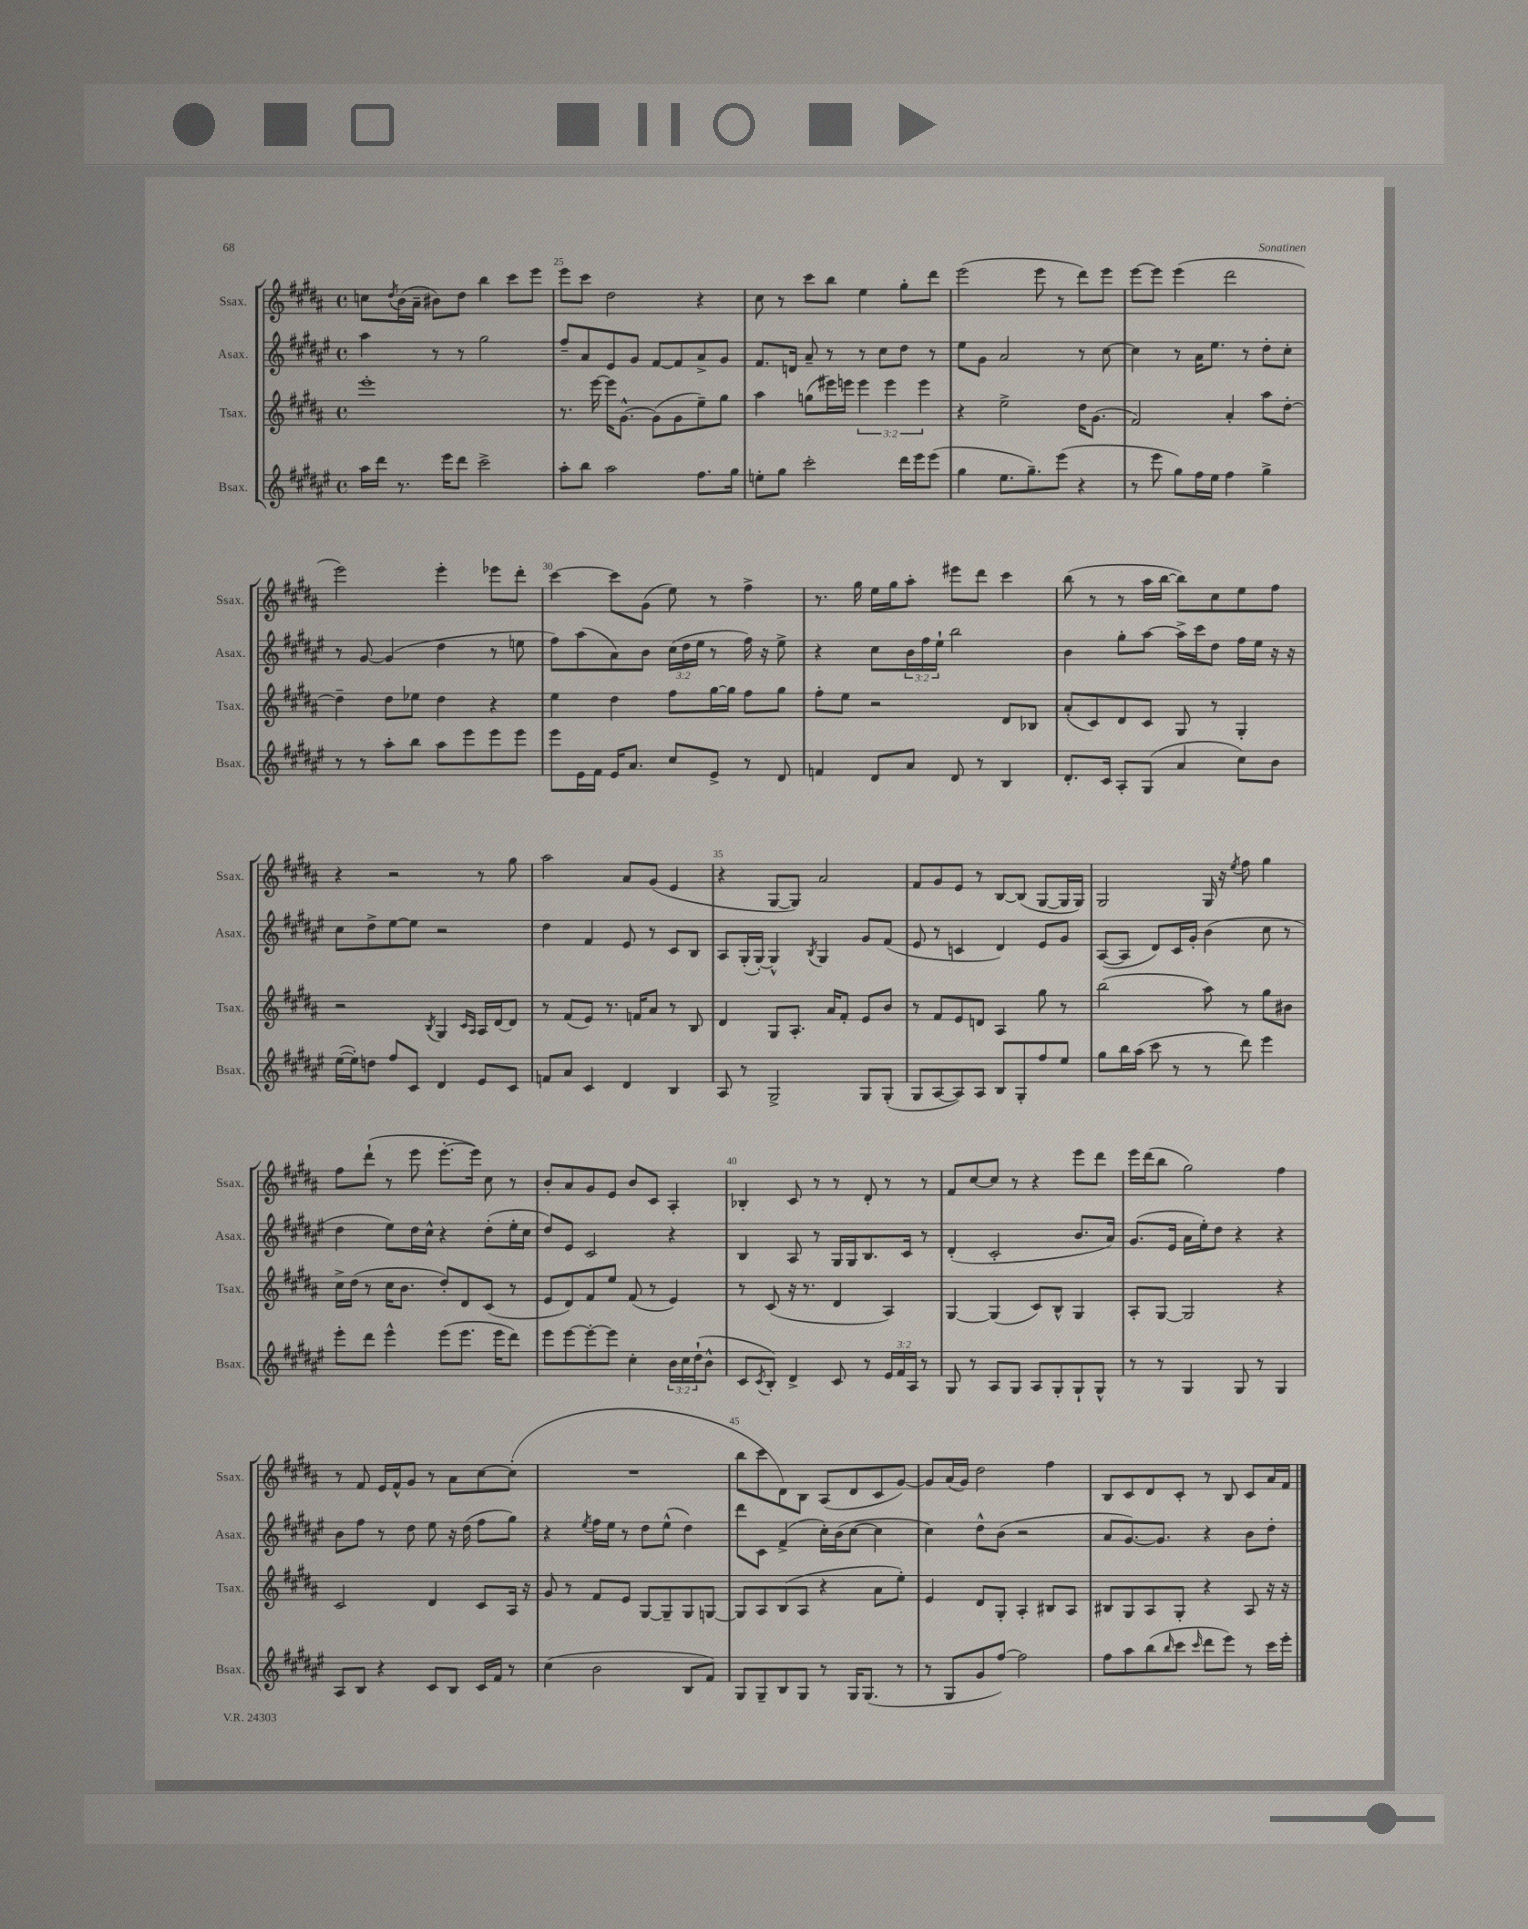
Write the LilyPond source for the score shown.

<<
\new StaffGroup <<
\new Staff = "s0" \with { instrumentName = "Ssax." shortInstrumentName = "Ssax." } {
    \clef treble \key b \major \defaultTimeSignature \time 4/4
    c''8 \acciaccatura { dis''8 } b'16( ais'16-- bis'8) dis''8 b''4 cis'''8 e'''8 |
    e'''8 cis'''8 dis''2 r4 |
    cis''8 r8 cis'''8 b''8 e''4 gis''8-. dis'''8 |
    e'''2( e'''8 r8 dis'''8) e'''8 |
    e'''8~ e'''8 e'''4( dis'''2 |
    e'''2) e'''4-. ees'''8 dis'''8-. |
    cis'''4~ cis'''8 gis'8( e''8) r8 fis''4-> |
    r8. gis''16 e''16 gis''16 ais''8-. eis'''8 dis'''8 cis'''4 |
    b''8( r8 r8 ais''16 b''16~ b''8) cis''8 e''8 fis''8 |
    r4 r2 r8 gis''8 |
    ais''2 ais'8 gis'8( e'4 |
    r4 gis8~ gis8) ais'2 |
    fis'8 gis'8 e'8 r8 b8~ b8( gis8~ gis16 gis16) |
    gis2 gis16 r16 \acciaccatura { e''8 } fis''8 gis''4 |
    fis''8 dis'''8-!( r8 e'''8 e'''8.~-. e'''16) cis''8 r8 |
    b'8-. ais'8 gis'8 e'8 b'8 cis'8 ais4-. |
    bes4-. cis'8 r8 r8 dis'8-. r8 r8 |
    fis'8 cis''8~ cis''8 r8 r4 e'''8 dis'''8 |
    e'''16 dis'''16( b''8 gis''2) fis''4 |
    r8 fis'8 e'16 fis'16-^ gis'8 r8 ais'8 cis''8~ cis''8-.( |
    R1 |
    b''8 cis'''8 dis'8) b8 ais8( dis'8 cis'8 gis'8~) |
    gis'8 ais'16( gis'16) dis''2 fis''4 |
    b8 cis'8 dis'8 cis'8-. r8 b8 cis'8 ais'16 fis'16 \bar "|." |
}
\new Staff = "s1" \with { instrumentName = "Asax." shortInstrumentName = "Asax." } {
    \clef treble \key fis \major \defaultTimeSignature \time 4/4 \override Staff.TupletNumber.text = #tuplet-number::calc-fraction-text
    ais''4 r8 r8 gis''2 |
    fis''8-- ais'8 eis'8 gis'8 fis'8~ fis'8 ais'8-> gis'8 |
    fis'8. d'16 ais'8-- r8 r8 cis''8 dis''8 r8 |
    eis''8 gis'8 ais'2 r8 cis''8~ |
    cis''4 r8 ais'16 eis''8. r8 dis''8-. cis''8-. |
    r8 gis'8~ gis'4( dis''4 r8 e''8 |
    fis''8) ais''8( ais'8) b'8 \tuplet 3/2 { cis''16( dis''16 eis''16 } r8 fis''16) r16 eis''8-> |
    r4 cis''8 \tuplet 3/2 { b'16 fis''16 eis''16-! } b''2 |
    b'4 gis''8-. ais''8~ ais''16-> cis'''16 dis''8 fis''16 eis''16 r16 r16 |
    cis''8 dis''8-> eis''8~ eis''8 r2 |
    dis''4 fis'4 eis'8 r8 cis'8 b8 |
    ais8 gis16-.( gis16~-.) gis4-^ \acciaccatura { b8 } gis4 gis'8 fis'8( |
    eis'8 r8 c'4 dis'4) eis'8 gis'8 |
    ais8~( ais8 dis'8) cis'16 gis'16-. b'4( cis''8 r8 |
    dis''4 eis''8) dis''16 cis''16-^ r4 dis''8-.( eis''16-. cis''16 |
    dis''8) eis'8 cis'2 r4 |
    b4 ais8 r8 gis16 gis16 b8. cis'16 r8 |
    dis'4-.( cis'2-. b'8. ais'16) |
    gis'8.( eis'16 ais'16 eis''16-.) dis''8 r4 r4 |
    b'8 fis''8 r8 dis''8 eis''8 r16 dis''16( fis''8 gis''8) |
    r4 \acciaccatura { eis''8 } fis''16 eis''16 r8 dis''8 eis''8-^( dis''4) |
    dis'''8 cis'8 fis'4->( cis''16-.) b'16( cis''8~ cis''4 |
    cis''4) dis''8-^ b'8( r2 |
    ais'8 gis'8.~) gis'8. r4 b'8 dis''8-. \bar "|." |
}
\new Staff = "s2" \with { instrumentName = "Tsax." shortInstrumentName = "Tsax." } {
    \clef treble \key b \major \defaultTimeSignature \time 4/4 \override Staff.TupletNumber.text = #tuplet-number::calc-fraction-text
    e'''1-. |
    r8. e'''16~ e'''16 gis'8.~-^ gis'8( gis'8 e''8--) gis''8 |
    ais''4 g''8( eis'''16) e'''16 \tuplet 3/2 { e'''4 e'''4 e'''4 } |
    r4 e''2-> dis''16 gis'8.( |
    fis'2) ais'4-. ais''8 dis''8~-. |
    dis''4-- dis''8 ees''8 dis''4 r4 |
    e''4 dis''4 fis''8 gis''16~ gis''16 fis''8 gis''8 |
    fis''8-. e''8 r2 dis'8 bes8 |
    ais'8-.( cis'8) dis'8 cis'8 gis8 r8 gis4-. |
    r2 \acciaccatura { b8 } gis4 \grace { cis'16 ais16 } ais16 dis'16~ dis'8 |
    r8 fis'8( e'8) r8. f'16 ais'8 r8 b8 |
    dis'4 gis8 ais8.-. ais'16 fis'8-. e'8 b'8 |
    r8 fis'8 e'8 d'8 ais4 gis''8 r8 |
    b''2( ais''8) r8 gis''8 bis'8 |
    cis''16-> dis''16( r8 cis''16 b'8. dis''8-.) dis'8 cis'8( r8 |
    e'8 dis'8) fis'8 e''8 fis'8( r8 e'4) |
    r8 cis'8( r16 r8. dis'4 ais4) |
    gis4~ gis4( cis'8) b8-^ gis4 |
    ais8-. gis8~ gis2 r4 |
    cis'2 dis'4 cis'8 ais16 r16 |
    gis'8 r8 fis'8 e'8 gis8~ gis8-- gis8 g8~ |
    g8 ais8 b8( ais8 r4 ais'8 e''8-.) |
    e'4 dis'8 gis8-. ais4-. bis8 ais8 |
    bis8 gis8 ais8 gis8-. r4 ais8 r16 r16 \bar "|." |
}
\new Staff = "s3" \with { instrumentName = "Bsax." shortInstrumentName = "Bsax." } {
    \clef treble \key fis \major \defaultTimeSignature \time 4/4 \override Staff.TupletNumber.text = #tuplet-number::calc-fraction-text
    ais''16 dis'''16 r8. eis'''16 dis'''8 cis'''2-> |
    ais''8-. b''8 ais''2 fis''8. gis''16 |
    e''8-. gis''8 cis'''2-. dis'''16 eis'''16 eis'''8( |
    gis''4 eis''8. gis''8.--) eis'''8( r4 |
    r8 eis'''8 gis''8) fis''16 eis''16 fis''4 gis''4-> |
    r8 r8 ais''8-. b''8 ais''8 eis'''8 eis'''8 eis'''8 |
    eis'''8 eis'16 fis'16 eis'16 ais'8. cis''8 eis'8-> r8 dis'8 |
    f'4 dis'8 ais'8 dis'8 r8 b4 |
    dis'8.-. cis'16 ais8-. gis8( ais'4 cis''8) b'8 |
    eis''16~( eis''16-.) d''8 fis''8 cis'8 dis'4 eis'8 cis'8 |
    f'8 ais'8 cis'4 dis'4 b4 |
    ais8 r8 gis2-> gis8 gis8-.( |
    gis8 ais8~ ais8) ais8 b8 gis8-. fis''8 eis''8 |
    gis''8 b''16 ais''16( cis'''8 r8 r8 dis'''8) eis'''4 |
    eis'''8-. dis'''8 eis'''4-^ eis'''8( eis'''8. eis'''16 dis'''8) |
    eis'''8 eis'''8~ eis'''8~-. eis'''8 cis''4-. \tuplet 3/2 { b'16 cis''16 dis''16-!( } b'8-^ |
    cis'8 \acciaccatura { cis'8 } b8-.) dis'4-> cis'8 r8 \tuplet 3/2 { eis'16 fis'16 ais16 } r8 |
    gis8 r8 ais8 gis8 ais8 gis8-. gis8-! gis8-^ |
    r8 r8 gis4 gis8 r8 gis4 |
    ais8 b8 r4 cis'8 b8 cis'16 fis'16 r8 |
    cis''4( b'2 b8 fis'8) |
    gis8 gis8-- b8 gis8 r8 gis16 gis8.( r8 |
    r8 gis8 gis'8 fis''8~) fis''2 |
    fis''8 ais''8 b''8( \grace { b''16 } cis'''8 \grace { cis'''16 } dis'''8 eis'''8) r8 cis'''16 eis'''16-. \bar "|." |
}
>>
>>
\layout { \context { \Score currentBarNumber = #24 \override BarNumber.break-visibility = ##(#f #t #t) barNumberVisibility = #(every-nth-bar-number-visible 5) } }
